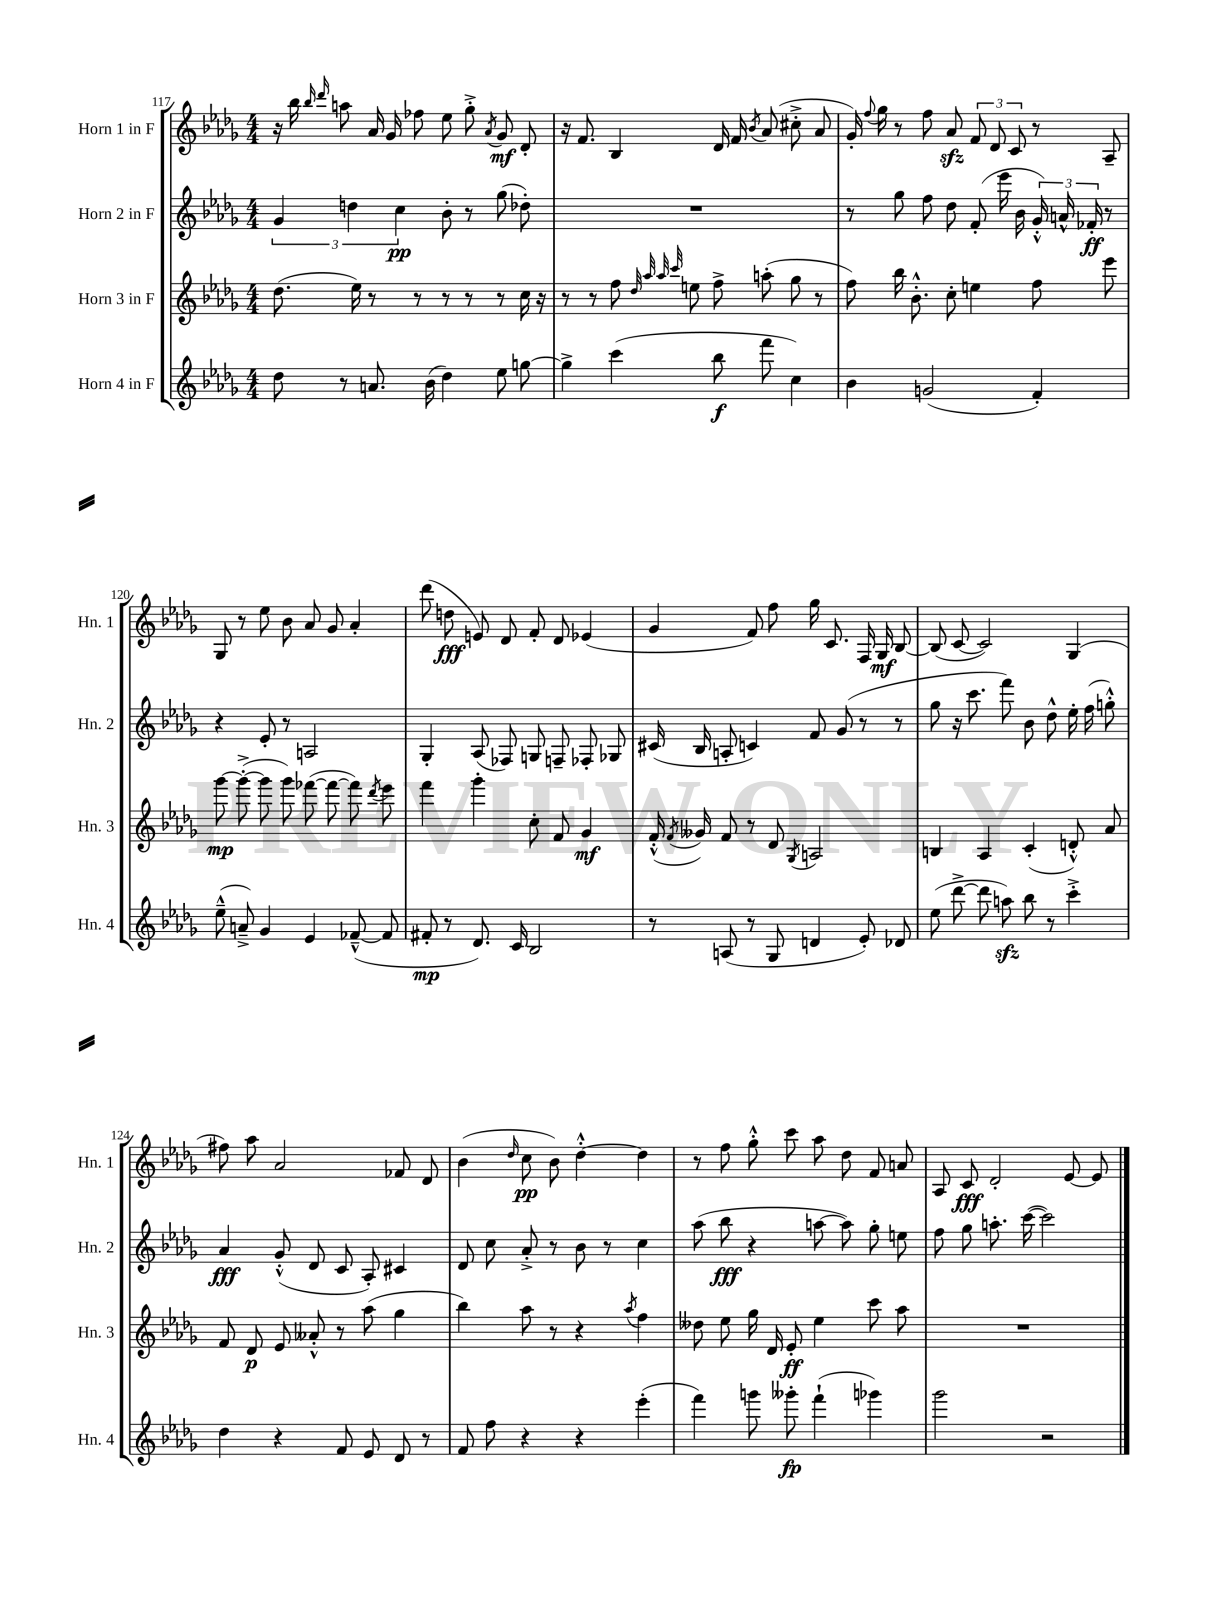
<<
\new StaffGroup <<
\new Staff = "s0" \with { instrumentName = "Horn 1 in F" shortInstrumentName = "Hn. 1" } {
    \clef treble \key des \major \numericTimeSignature \time 4/4
    \autoBeamOff r16 bes''16 \grace { bes''16 des'''16 } a''8 aes'16 ges'16 fes''8 ees''8 ges''8-.-> \acciaccatura { aes'8 } ges'8\mf des'8-. |
    r16 f'8. bes4 des'16 f'16 \acciaccatura { bes'8 } aes'8( cis''8-.-> aes'8 |
    ges'16-.) \appoggiatura { f''8 } ges''16 r8 f''8 aes'8\sfz \tuplet 3/2 { f'8 des'8 c'8 } r8 aes8-- |
    ges8 r8 ees''8 bes'8 aes'8 ges'8 aes'4-. |
    des'''8( d''8\fff e'8) des'8 f'8-. des'8 ees'4( |
    ges'4 f'8) f''8 ges''16 c'8. f16 ges16\mf bes8~ |
    bes8( c'8~ c'2) ges4( |
    fis''8) aes''8 aes'2 fes'8 des'8 |
    bes'4( \grace { des''16 } c''8\pp bes'8) des''4~-.-^ des''4 |
    r8 f''8 ges''8-.-^ c'''8 aes''8 des''8 f'8 a'8 |
    aes8 c'8\fff des'2-. ees'8~ ees'8 \bar "|." |
}
\new Staff = "s1" \with { instrumentName = "Horn 2 in F" shortInstrumentName = "Hn. 2" } {
    \clef treble \key des \major \numericTimeSignature \time 4/4
    \autoBeamOff \tuplet 3/2 { ges'4 d''4 c''4\pp } bes'8-. r8 ges''8( des''8-.) |
    R1 |
    r8 ges''8 f''8 des''8 f'8-.( ees'''16 bes'16 \tuplet 3/2 { ges'16-.-^) a'16-^ fes'16-.\ff } r8 |
    r4 ees'8-. r8 a2 |
    ges4-. aes8( fes8) g8 f8-- fes8-. ges8 |
    cis'16( bes16 a8-. c'4) f'8 ges'8( r8 r8 |
    ges''8 r16 c'''8. f'''8) bes'8 des''8-^ ees''16-. f''16( g''8-.-^) |
    aes'4\fff ges'8-.-^( des'8 c'8 aes8-.) cis'4 |
    des'8 c''8 aes'8-.-> r8 bes'8 r8 c''4 |
    aes''8( bes''8\fff r4 a''8~ a''8) ges''8-. e''8 |
    f''8 ges''8 a''8.-. c'''16~( c'''2) \bar "|." |
}
\new Staff = "s2" \with { instrumentName = "Horn 3 in F" shortInstrumentName = "Hn. 3" } {
    \clef treble \key des \major \numericTimeSignature \time 4/4
    \autoBeamOff des''8.( ees''16) r8 r8 r8 r8 r8 c''16 r16 |
    r8 r8 f''8 \grace { des''32 aes''32 aes''32 c'''32 } e''8 f''8-> a''8-.( ges''8 r8 |
    f''8) bes''16 bes'8.-.-^ c''8-. e''4 f''8 ees'''8 |
    ges'''8~\mp ges'''8~-.->( ges'''8 ges'''8) fes'''8~( fes'''8~ fes'''8) \acciaccatura { des'''8 } ees'''8 |
    f'''4 ges'''4-. c''8-. f'8 ges'4\mf |
    f'16-.-^( \acciaccatura { f'8 } geses'16) f'8 r8 des'8 \acciaccatura { ges8 } a2 |
    b4 aes4 c'4-.( d'8-.-^) aes'8 |
    f'8 des'8\p ees'8 aeses'8-.-^ r8 aes''8( ges''4 |
    bes''4) aes''8 r8 r4 \acciaccatura { aes''8 } f''4 |
    deses''8 ees''8 ges''16 des'16 ees'8-.\ff ees''4 c'''8 aes''8 |
    R1 \bar "|." |
}
\new Staff = "s3" \with { instrumentName = "Horn 4 in F" shortInstrumentName = "Hn. 4" } {
    \clef treble \key des \major \numericTimeSignature \time 4/4
    \autoBeamOff des''8 r8 a'8. bes'16( des''4) ees''8 g''8~ |
    g''4-> c'''4( bes''8\f f'''8 c''4) |
    bes'4 g'2( f'4-.) |
    ees''8---^( a'8--->) ges'4 ees'4 fes'8~---^( fes'8 |
    fis'8-.\mp r8 des'8.) c'16 bes2 |
    r8 a8( r8 ges8 d'4 ees'8-.) des'8 |
    ees''8( des'''8~-> des'''8 a''8\sfz) bes''8 r8 c'''4-.-> |
    des''4 r4 f'8 ees'8 des'8 r8 |
    f'8 f''8 r4 r4 ees'''4-.( |
    f'''4) g'''8 geses'''8-.\fp f'''4-!( ges'''4) |
    ges'''2 r2 \bar "|." |
}
>>
>>
\layout { \context { \Score currentBarNumber = #117 } }
